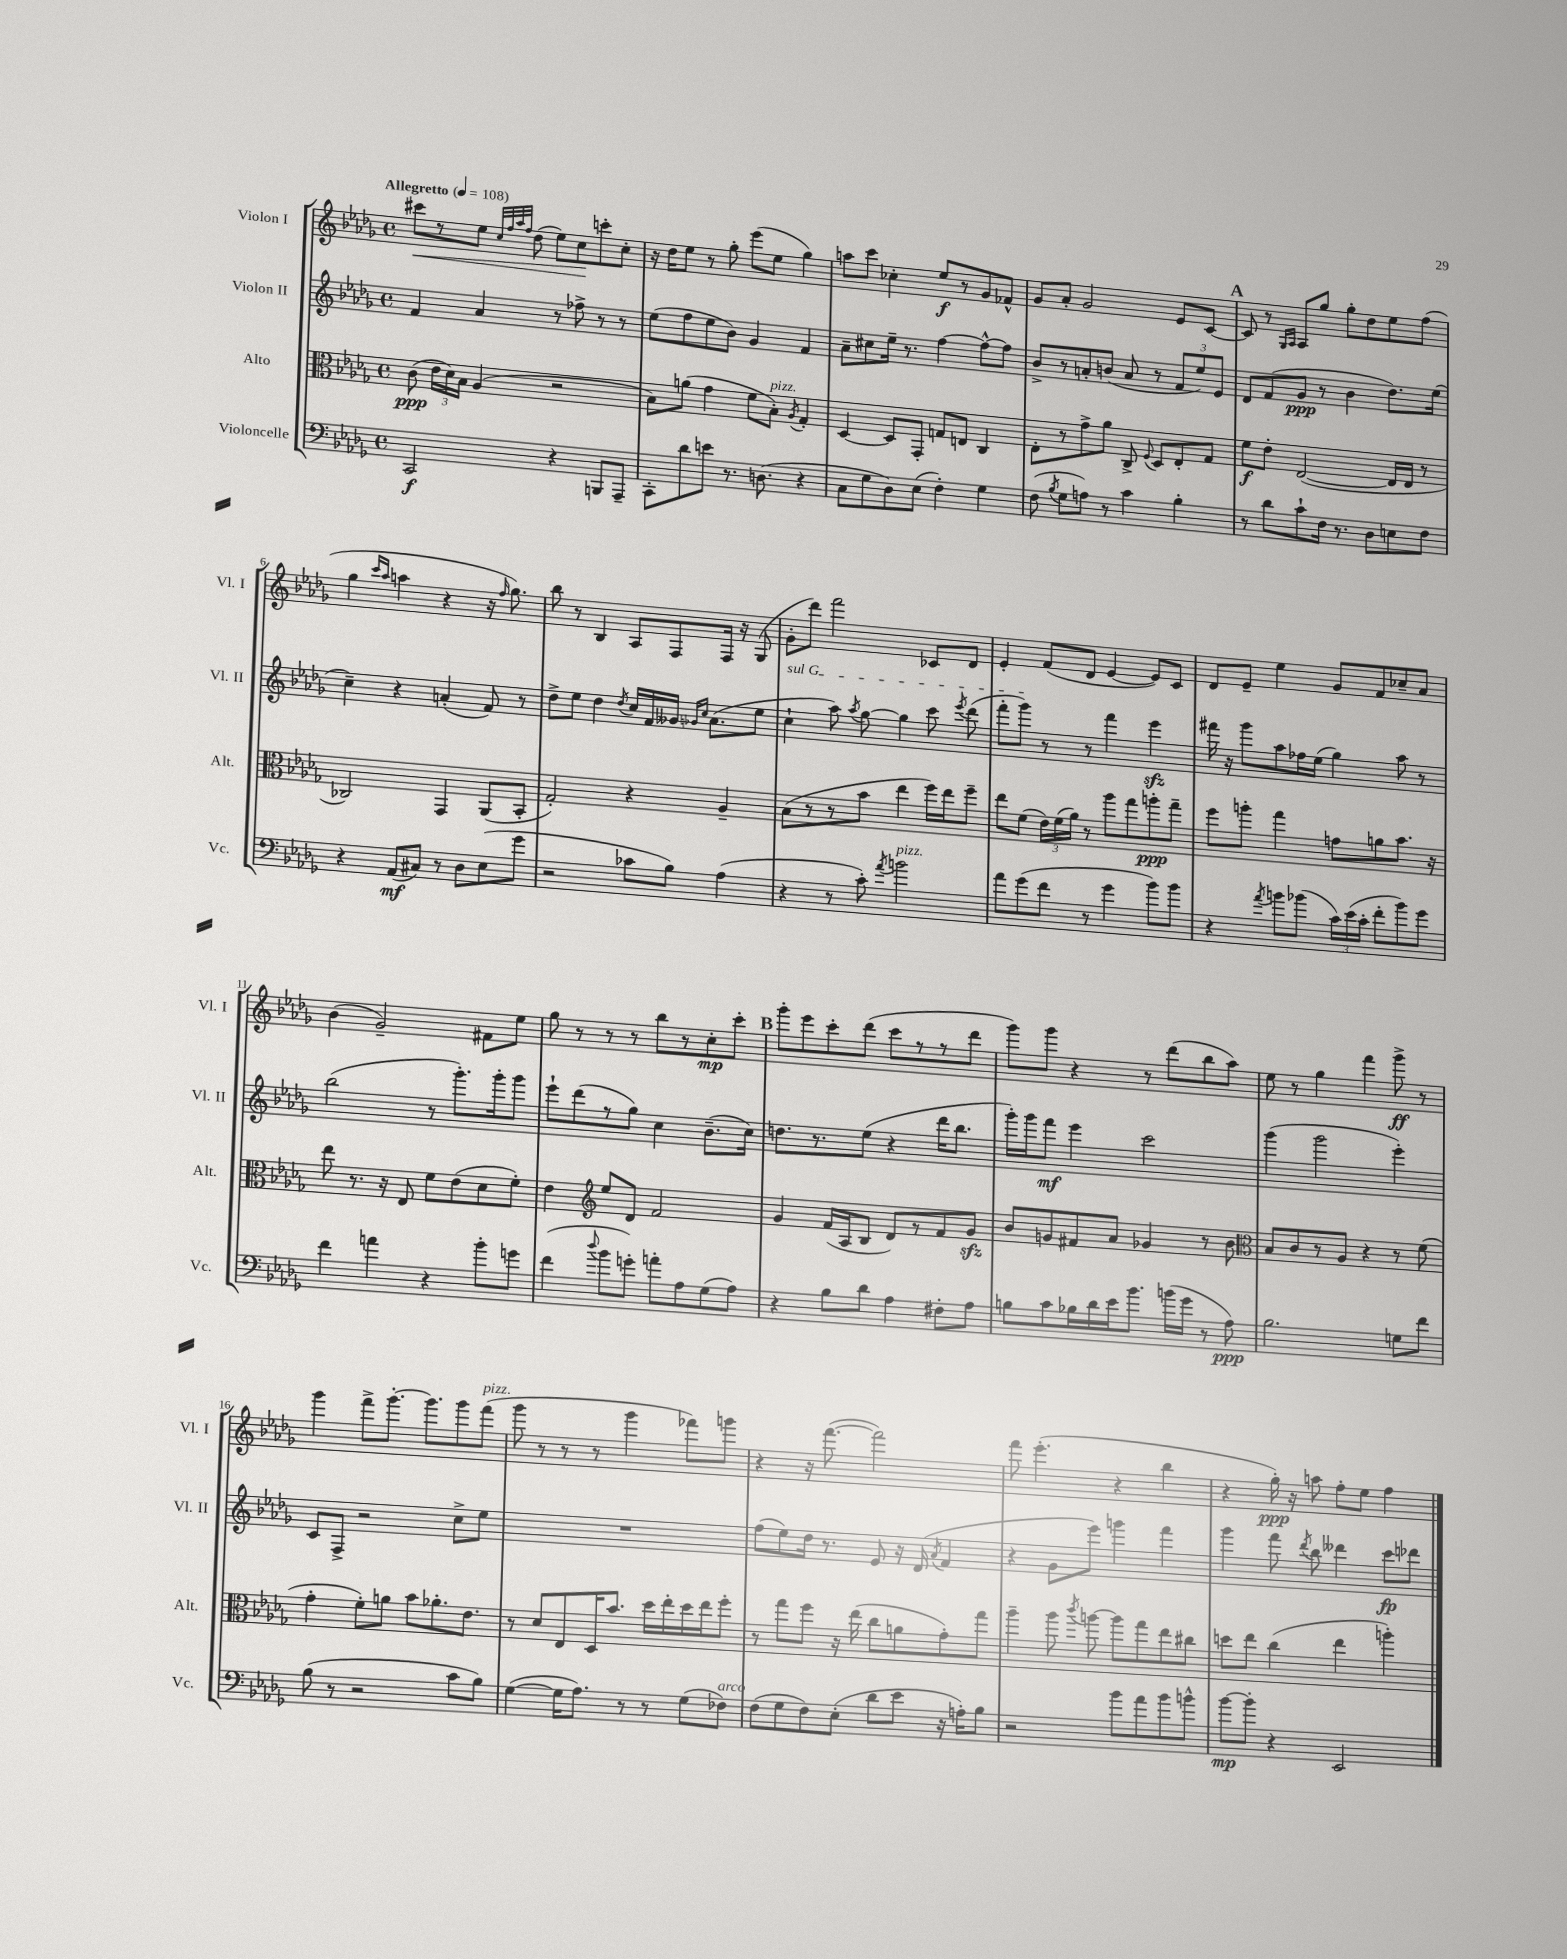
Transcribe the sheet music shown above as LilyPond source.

<<
\new StaffGroup <<
\new Staff = "s0" \with { instrumentName = "Violon I" shortInstrumentName = "Vl. I" } {
    \clef treble \key des \major \defaultTimeSignature \time 4/4 \tempo "Allegretto" 4 = 108
    \autoBeamOff cis'''8[\< r8 ees''8] \grace { c''32[ f''32 aes''32 f''32] } des''8( ees''8[) c''8\! c'''8-. c''8]-. |
    r16 des''16[ ees''8] r8 ges''8-. ees'''8[( ees''8] ges''4) |
    a''8[ c'''8] ces''4-. ees''8[\f r8 ges'8 fes'8]-^ |
    ges'8[ aes'8]-. ges'2 ees'8[ c'8]~ |
    \mark \markup { \bold "A" } c'8 r8 \grace { ges16[ aes16] } aes8[ ges''8] ges''8[-. des''8 ees''8 f''8]( |
    ges''4 \grace { c'''16[ aes''16] } a''4 r4 r16 \grace { f''16 } ges''8.) |
    bes''8 r8 bes4 aes8[ f8 f16] r16 ges8( |
    ges'8[-. des'''8]) f'''2 ces'8[ des'8] |
    ees'4-. f'8[( des'8] ees'4~ ees'8[) c'8] |
    des'8[ ees'8]-- ees''4 ges'8[ f'8 ces''8-- aes'8] |
    bes'4( ges'2--) fis'8[ ees''8] |
    ges''8 r8 r8 r8 bes''8[ r8 c''8-.\mp c'''8]-. |
    \mark \markup { \bold "B" } ges'''8[-. ees'''8 c'''8-. des'''8]( c'''8[ r8 r8 des'''8] |
    ges'''8[) ges'''8] r4 r8 des'''8[( bes''8 aes''8]) |
    ees''8 r8 ges''4 f'''4 ges'''8->\ff r8 |
    ges'''4 f'''8[-> ges'''8.]~-. ges'''8.[ ges'''8 f'''8]^\markup { \italic "pizz." }( |
    ges'''8 r8 r8 r8 ges'''4 fes'''8[) g'''8] |
    r4 r16 f'''8.~( f'''2) |
    f'''8 ees'''4.-.( r4 bes''4 |
    r4 ges''16-.\ppp) r16 a''8 f''8[-. ees''8] f''4 \bar "|." |
}
\new Staff = "s1" \with { instrumentName = "Violon II" shortInstrumentName = "Vl. II" } {
    \clef treble \key des \major \defaultTimeSignature \time 4/4
    \autoBeamOff f'4 aes'4 r8 fes''8-> r8 r8 |
    ees''8[( f''8 ees''8 bes'8]) ges'4 f'4 |
    aes'8[-- cis''8 ees''16]-- r8. f''4~ f''8[~-^ f''8] |
    bes'8[-> r8 a'8-. b'8]( a'8 r8 \tuplet 3/2 { f'8[ ees''8) ees'8] } |
    \mark \markup { \bold "A" } des'8[ f'8( ges'8]\ppp r8 bes'4 des''8.[) ees''16]( |
    c''4--) r4 a'4-.( f'8) r8 |
    des''8[-> ees''8] des''4 \acciaccatura { des''8 } c''16[ f'16 geses'16] \grace { ges'16[ c''16] } aes'8.[( ees''8] |
    \once \override TextSpanner.bound-details.left.text = \markup { \italic "sul G" } c''4-!\startTextSpan aes''8) \acciaccatura { aes''8 } ges''8~ ges''4 c'''8 \acciaccatura { ees'''8 } des'''8( |
    f'''8[-. ges'''8]\stopTextSpan) r8 r8 f'''4 ees'''4\sfz |
    fis'''16 r16 ges'''8[ aes''8 fes''16 ees''16]( ges''4) aes''8 r8 |
    bes''2( r8 ges'''8.[-.) ges'''16-. ges'''8] |
    ees'''8[-! des'''8( r8 ges''8]) c''4 bes'8.[--( c''16]) |
    \mark \markup { \bold "B" } d''8.[ r8. ees''8]( r4 des'''16[ bes''8.] |
    ges'''16[-.) ges'''16 f'''8]\mf ees'''4 c'''2 |
    ges'''4( ges'''2 ees'''4-.) |
    c'8[ f8]-> r2 c''8[-> ees''8] |
    R1 |
    f''8[( ees''8) des''16] r8. ees'8 r16 des'16( \acciaccatura { aes'8 } f'4 |
    r4 ges'8[ ees'''8]) g'''4 f'''4 |
    ges'''4 f'''8 \acciaccatura { des'''8 } bes''8 deses'''4 c'''8[\fp des'''8] \bar "|." |
}
\new Staff = "s2" \with { instrumentName = "Alto" shortInstrumentName = "Alt." } {
    \clef alto \key des \major \defaultTimeSignature \time 4/4
    \autoBeamOff c'8\ppp( \tuplet 3/2 { ees'16[ des'16) bes16] } aes4( r2 |
    bes8[) a'8]( ges'4 f'8[ bes8]-.^\markup { \italic "pizz." }) \acciaccatura { aes8 } ges4-. |
    des4~ des8[ ges,8]-. g8[ e8] c4 |
    ees8[-. r8 ges'8-> aes'8] c8-> \appoggiatura { f8 } des8[ ees8-. ges8] |
    \mark \markup { \bold "A" } f'8[\f ees'8]-. ees2~( ees16[ ees16] r8 |
    ces2) ges,4 aes,8[( bes,8]-. |
    ges2-.) r4 aes4-- |
    bes8[( r8 r8 bes'8] ees''4 f''16[) ees''16 f''8]-- |
    ees''8[ f'8]( \tuplet 3/2 { ees'16[) f'16( aes'16]) } r8 aes''8[ ges''8 a''8-.\ppp ges''8]-- |
    f''8[ a''8]-. ges''4 g'8[ a'8 bes'8.] r16 |
    ees''8 r8. r16 ees8 f'8[ ees'8( des'8 f'8]-.) |
    ees'4 \clef treble ees''8[ des'8] f'2 |
    \mark \markup { \bold "B" } ges'4 f'16[( aes16 bes8] des'8[) r8 f'8 ges'8]\sfz |
    bes'8[ g'8 fis'8 aes'8] ges'4 r8 bes'8 |
    \clef alto bes8[ c'8 r8 aes8] r4 r8 f'8( |
    ges'4-. f'8[-.) a'8] bes'8[ aes'8.-. ees'8.] |
    r8 des'8[ ees8 des16 bes'8.] des''16[ ees''16-. des''16 ees''16 f''8]-. |
    r8 ges''8[ f''8] r16 ees''16( c''8[ a'8 ges'8-.) ges''8] |
    aes''4-- aes''8 \acciaccatura { c'''8 } a''8~ a''8[ ges''8 ees''8 cis''8] |
    d''8[ ees''8] c''4( ees''4 a''4-.) \bar "|." |
}
\new Staff = "s3" \with { instrumentName = "Violoncelle" shortInstrumentName = "Vc." } {
    \clef bass \key des \major \defaultTimeSignature \time 4/4
    \autoBeamOff c,2\f r4 b,,8[ aes,,8]-- |
    c,8[-. des'8 e'8] r8. d8.( r4 |
    c8[ ges8 des8) ees8]( f4-.) ges4 |
    f8( \acciaccatura { bes8 } ges8[ a8]) r8 c'4 bes4-. |
    \mark \markup { \bold "A" } r8 des'8[ c'8-! f16] r8. des8[ e8 f8] |
    r4 aes,8[\mf( cis8]) r8 des8[ ees8( ges'8] |
    r2 ces'8[ bes8]) aes4( |
    r4 r8 c'8-.) \acciaccatura { aes'8 } b'2^\markup { \italic "pizz." } |
    aes'8[ ges'8( f'8] r8 ges'4 bes'8[) bes'8] |
    r4 \acciaccatura { aes'8 } b'8[ bes'8]( \tuplet 3/2 { c'16[) ees'16( c'16]-. } f'8[-. bes'8) ges'8] |
    f'4 a'4 r4 bes'8[-. g'8] |
    f'4( \appoggiatura { des''8 } bes'8[ g'8]-.) a'8[-. aes8 ges8( aes8]) |
    \mark \markup { \bold "B" } r4 bes8[ des'8] aes4 fis8[-. aes8] |
    b8[ c'8 bes16 des'16 ees'16 bes'8.] b'16[( ges'16] r8 aes8\ppp) |
    bes2. g8[ f'8] |
    bes8( r8 r2 c'8[ bes8]) |
    ges4~( ges16[ aes8.]) r8 r8 ges8[( fes8]^\markup { \italic "arco" }) |
    f8[( ges8 f8) ees8]-.( des'8[ ees'8] r16 a16[-.) bes8] |
    r2 bes'8[ aes'8 bes'8 b'8]-^ |
    bes'8[~\mp bes'8]-. r4 ees,2 \bar "|." |
}
>>
>>
